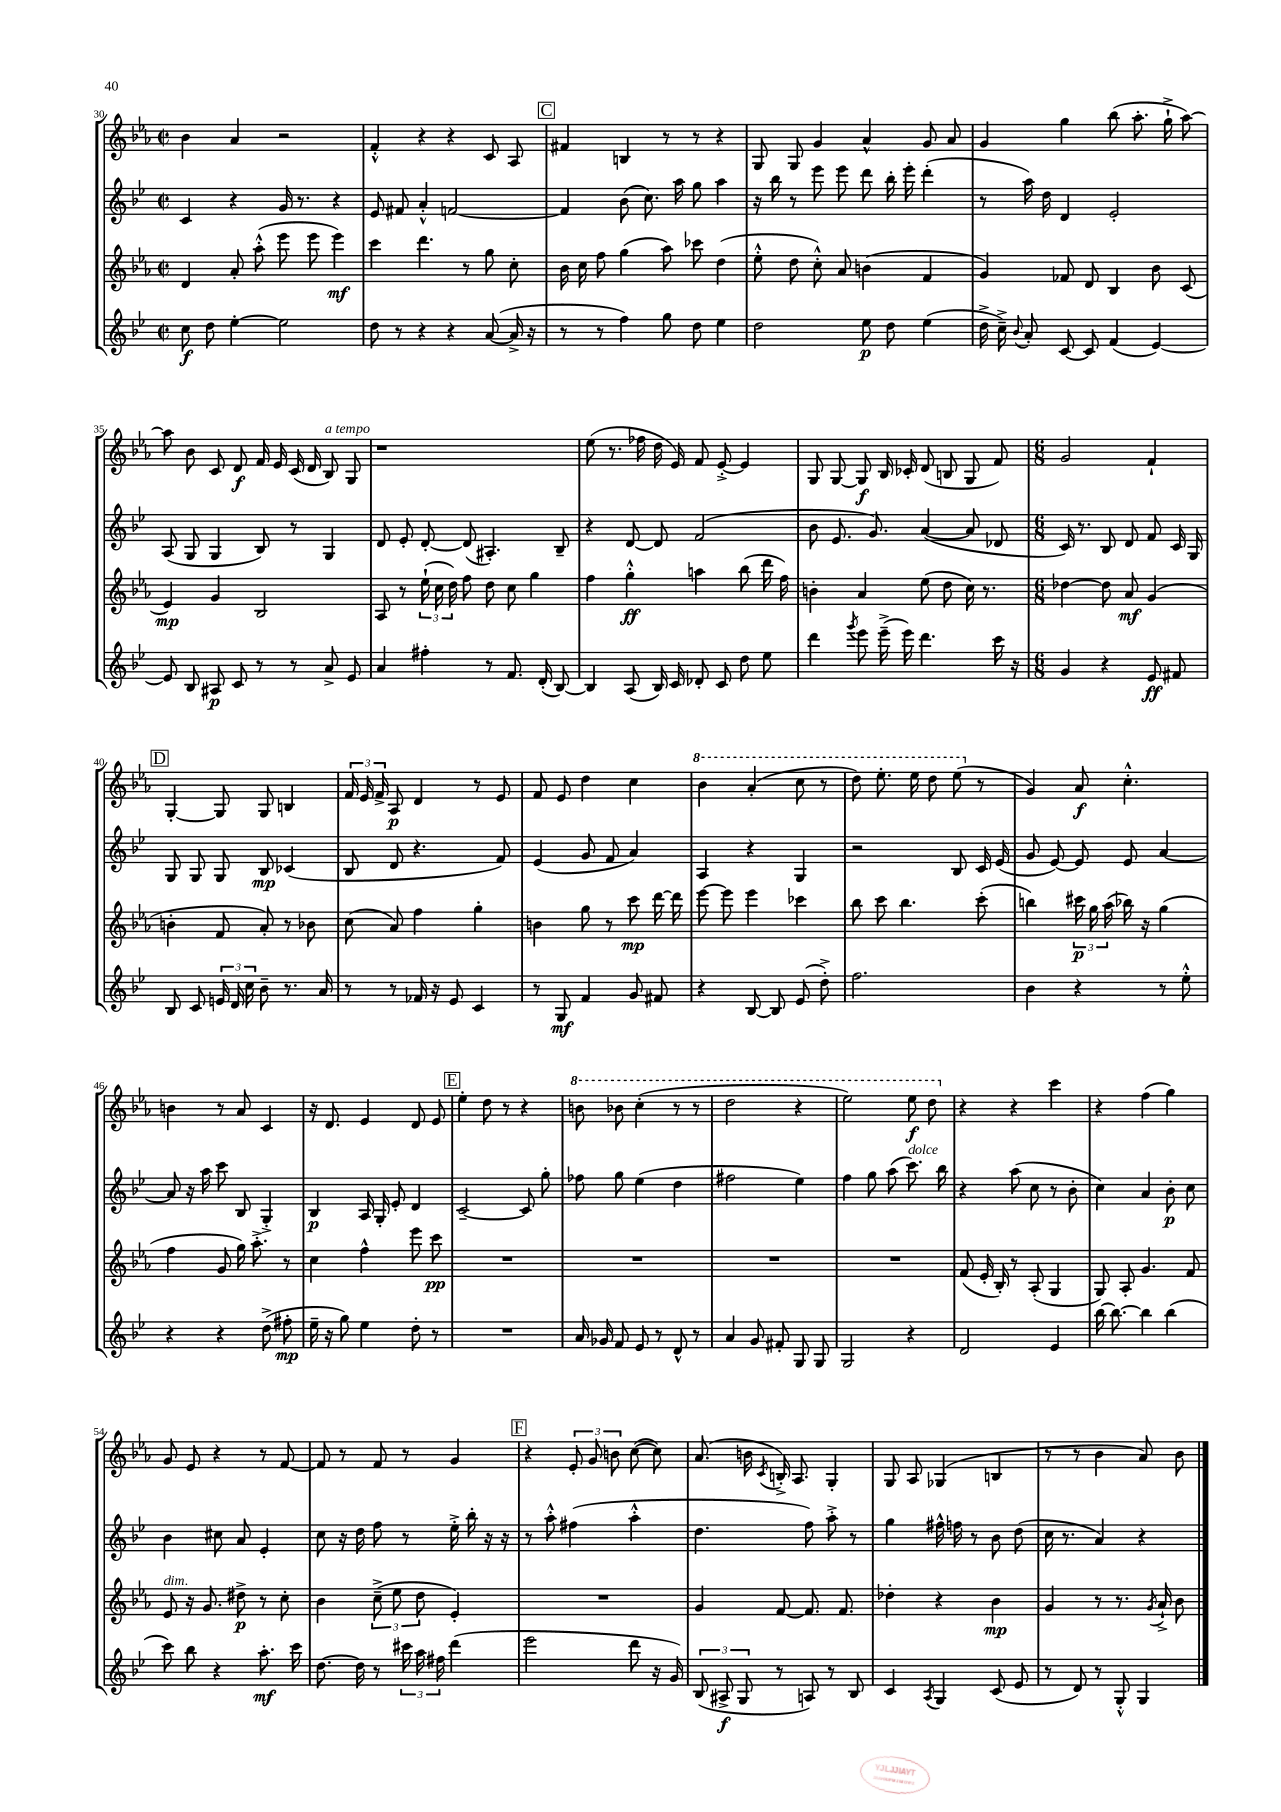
<<
\new StaffGroup <<
\new Staff = "s0" {
    \clef treble \key ees \major \defaultTimeSignature \time 2/2
    \autoBeamOff bes'4 aes'4 r2 |
    f'4-.-^ r4 r4 c'8 aes8 |
    \mark \markup { \box "C" } fis'4 b4 r8 r8 r4 |
    g8 g8 g'4 aes'4-^ g'8 aes'8 |
    g'4 g''4 bes''8( aes''8.-. g''16-!-> aes''8~) |
    aes''8 bes'8 c'8 d'8\f f'16 ees'16 c'16( d'16 bes8^\markup { \italic "a tempo" }) g8 |
    r1 |
    ees''8( r8. fes''16 d''16 ees'16) f'8 ees'8~-.-> ees'4 |
    g8 g8~ g8\f bes16 ces'16-. d'8( b8 g8 f'8) |
    \numericTimeSignature \time 6/8 g'2 f'4-! |
    \mark \markup { \box "D" } g4~-. g8 g8 b4 |
    \tuplet 3/2 { f'16 ees'16 f'16-> } aes8\p d'4 r8 ees'8 |
    f'8 ees'8 d''4 c''4 |
    \ottava #1 bes''4 aes''4-.( c'''8 r8 |
    d'''8) ees'''8.-. ees'''16 d'''8 ees'''8( \ottava #0 r8 |
    g'4) aes'8\f c''4.-.-^ |
    b'4 r8 aes'8 c'4 |
    r16 d'8. ees'4 d'8 ees'8 |
    \mark \markup { \box "E" } ees''4-. d''8 r8 r4 |
    \ottava #1 b''8 bes''8 c'''4-.( r8 r8 |
    d'''2 r4 |
    ees'''2) ees'''8\f d'''8 \ottava #0 |
    r4 r4 c'''4 |
    r4 f''4( g''4) |
    g'8 ees'8 r4 r8 f'8~ |
    f'8 r8 f'8 r8 g'4 |
    \mark \markup { \box "F" } r4 \tuplet 3/2 { ees'8-. g'8 b'8 } c''8~( c''8) |
    aes'8.( b'16 \acciaccatura { c'8 } b16-.->) aes8. g4-. |
    g8 aes8 ges4( b4 |
    r8 r8 bes'4 aes'8) bes'8 \bar "|." |
}
\new Staff = "s1" {
    \clef treble \key bes \major \defaultTimeSignature \time 2/2
    \autoBeamOff c'4 r4 g'16 r8. r4 |
    ees'8 fis'8 a'4-.-^ f'2~ |
    \mark \markup { \box "C" } f'4 bes'8( c''8.) a''16 g''8 a''4 |
    r16 bes''16 r8 ees'''8 ees'''8 d'''8 bes''16-. ees'''16-. d'''4-.( |
    r8 a''16) d''16 d'4 ees'2-. |
    a8( g8 g4 bes8) r8 g4 |
    d'8 ees'8-. d'8~-. d'8( ais4.-.) bes8-- |
    r4 d'8~ d'8 f'2( |
    bes'8 ees'8. g'8.) a'4~( a'8 des'8 |
    \numericTimeSignature \time 6/8 c'16) r8. bes8 d'8 f'8 c'16 g16 |
    \mark \markup { \box "D" } g8 g8 g8 bes8\mp ces'4( |
    bes8 d'8 r4. f'8) |
    ees'4( g'8 f'8 a'4) |
    a4 r4 g4 |
    r2 bes8 c'16 ees'16( |
    g'8 ees'8~) ees'8 ees'8 a'4~ |
    a'8 r16 a''16 c'''8 bes8 g4-.-> |
    bes4\p a16 g16-. ees'8-. d'4 |
    \mark \markup { \box "E" } c'2~-- c'8 g''8-. |
    fes''8 g''8 ees''4( d''4 |
    fis''2 ees''4) |
    f''4 g''8 a''8( c'''8.^\markup { \italic "dolce" }) bes''16 |
    r4 a''8( c''8 r8 bes'8-. |
    c''4) a'4 bes'8-.\p c''8 |
    bes'4 cis''8 a'8 ees'4-. |
    c''8 r16 d''16 f''8 r8 ees''16-.-> bes''16-. r16 r16 |
    \mark \markup { \box "F" } r8 a''8-.-^ fis''4( a''4-.-^ |
    d''4. f''8) a''8-.-> r8 |
    g''4 fis''16-^ f''16 r8 bes'8 d''8( |
    c''16 r8. a'4) r4 \bar "|." |
}
\new Staff = "s2" {
    \clef treble \key ees \major \defaultTimeSignature \time 2/2
    \autoBeamOff d'4 aes'8-. aes''8-.-^( ees'''8 ees'''8 ees'''4\mf) |
    c'''4 d'''4. r8 g''8 c''8-. |
    \mark \markup { \box "C" } bes'16 c''16 f''8 g''4( aes''8) ces'''8 d''4( |
    ees''8-.-^ d''8 c''8-.-^) aes'8 b'4( f'4 |
    g'4) fes'8 d'8 bes4 bes'8 c'8( |
    ees'4\mp) g'4 bes2 |
    aes8 r8 \tuplet 3/2 { ees''16-!( c''16 d''16) } f''8 d''8 c''8 g''4 |
    f''4 g''4-.-^\ff a''4 bes''8( d'''16 f''16) |
    b'4-. aes'4 ees''8( d''8 c''16) r8. |
    \numericTimeSignature \time 6/8 des''4~ des''8 aes'8\mf g'4( |
    \mark \markup { \box "D" } b'4-. f'8 aes'8-.) r8 bes'8 |
    c''8( aes'8) f''4 g''4-. |
    b'4 g''8 r8 c'''8\mp d'''16~ d'''16 |
    ees'''8~ ees'''8 ees'''4 ces'''4 |
    bes''8 c'''8 bes''4. c'''8-.( |
    b''4) \tuplet 3/2 { cis'''16\p g''16 aes''16( } bes''16) r16 g''4( |
    f''4 g'8 g''16) aes''8.-.-> r8 |
    c''4 f''4-^ ees'''8 c'''8\pp |
    \mark \markup { \box "E" } R2. |
    R2. |
    R2. |
    R2. |
    f'8( ees'16-. bes16-.) r8 aes8-.( g4 |
    g8) aes8-. g'4. f'8 |
    ees'8^\markup { \italic "dim." } r16 g'8. dis''8->\p r8 c''8-. |
    bes'4 \tuplet 3/2 { c''8--->( ees''8 d''8 } ees'4-.) |
    \mark \markup { \box "F" } R2. |
    g'4 f'8~ f'8. f'8. |
    des''4-. r4 bes'4\mp |
    g'4 r8 r8. \acciaccatura { g'8 } aes'16-!-> bes'8 \bar "|." |
}
\new Staff = "s3" {
    \clef treble \key bes \major \defaultTimeSignature \time 2/2
    \autoBeamOff c''8\f d''8 ees''4~-. ees''2 |
    d''8 r8 r4 r4 a'8~( a'16-> r16 |
    \mark \markup { \box "C" } r8 r8 f''4) g''8 d''8 ees''4 |
    d''2 ees''8\p d''8 ees''4( |
    d''16-> c''16--->) \appoggiatura { bes'8 } a'8-. c'8~ c'8 f'4( ees'4~) |
    ees'8 bes8 ais8\p c'8 r8 r8 a'8-> ees'8 |
    a'4 fis''4-. r8 f'8. d'16-.( bes8~) |
    bes4 a8( bes16) c'16 des'8-. c'8 d''8 ees''8 |
    d'''4 \acciaccatura { g'''8 } ees'''8 ees'''16--->( ees'''16) d'''4. c'''16 r16 |
    \numericTimeSignature \time 6/8 g'4 r4 ees'8\ff fis'8 |
    \mark \markup { \box "D" } bes8 c'8 \tuplet 3/2 { e'16 d'16 c''16 } bes'8-- r8. a'16 |
    r8 r8 fes'16 r16 ees'8 c'4 |
    r8 g8\mf f'4 g'8 fis'8 |
    r4 bes8~ bes8 ees'8( d''8-.->) |
    f''2. |
    bes'4 r4 r8 ees''8-.-^ |
    r4 r4 d''8->( fis''8-.\mp |
    ees''16-- r16 g''8) ees''4 d''8-. r8 |
    \mark \markup { \box "E" } R2. |
    a'16 ges'16 f'8 ees'8 r8 d'8-^ r8 |
    a'4 g'8 fis'8-. g8 g8 |
    g2 r4 |
    d'2 ees'4 |
    bes''16~ bes''8.~ bes''4 bes''4( |
    c'''8) bes''8 r4 a''8.-.\mf c'''16 |
    d''8.~ d''16 r8 \tuplet 3/2 { cis'''16 a''16 fis''16 } d'''4( |
    \mark \markup { \box "F" } ees'''2 d'''8 r16 g'16) |
    \tuplet 3/2 { bes8( ais8->\f g8 } r8 a8) r8 bes8 |
    c'4 \acciaccatura { a8 } g4 c'8( ees'8 |
    r8 d'8) r8 g8-.-^ g4 \bar "|." |
}
>>
>>
\layout { \context { \Score currentBarNumber = #30 } }
